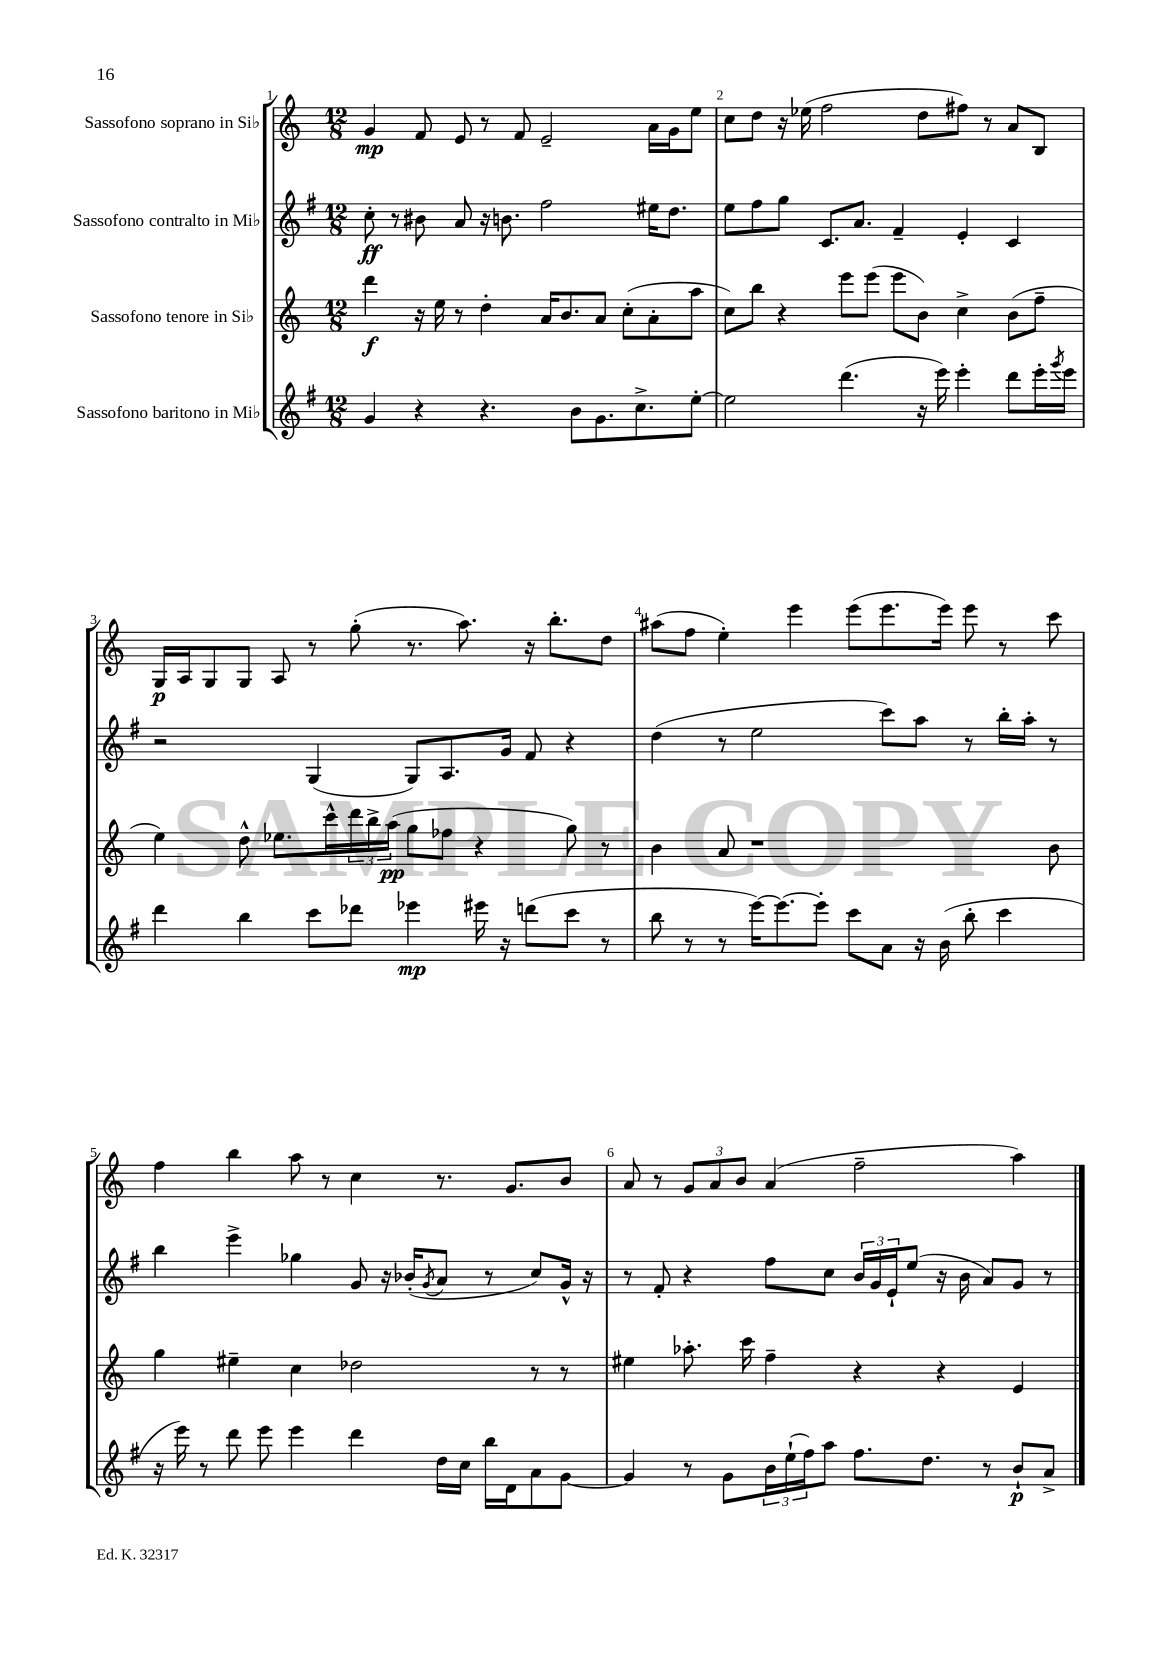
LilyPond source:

<<
\new StaffGroup <<
\new Staff = "s0" \with { instrumentName = "Sassofono soprano in Sib" } {
    \clef treble \key c \major \numericTimeSignature \time 12/8
    g'4\mp f'8 e'8 r8 f'8 e'2-- a'16 g'16 e''8 |
    c''8 d''8 r16 ees''16( f''2 d''8 fis''8) r8 a'8 b8 |
    g16\p a16 g8 g8 a8 r8 g''8-.( r8. a''8.) r16 b''8.-. d''8 |
    ais''8( f''8 e''4-.) e'''4 e'''8( e'''8. e'''16) e'''8 r8 c'''8 |
    f''4 b''4 a''8 r8 c''4 r8. g'8. b'8 |
    a'8 r8 \tuplet 3/2 { g'8 a'8 b'8 } a'4( f''2-- a''4) \bar "|." |
}
\new Staff = "s1" \with { instrumentName = "Sassofono contralto in Mib" } {
    \clef treble \key g \major \numericTimeSignature \time 12/8
    c''8-.\ff r8 bis'8 a'8 r16 b'8. fis''2 eis''16 d''8. |
    e''8 fis''8 g''8 c'8. a'8. fis'4-- e'4-. c'4 |
    r2 g4( g8) a8. g'16 fis'8 r4 |
    d''4( r8 e''2 c'''8) a''8 r8 b''16-. a''16-. r8 |
    b''4 e'''4-> ges''4 g'8 r16 bes'16-.( \acciaccatura { g'8 } a'8 r8 c''8) g'16-^ r16 |
    r8 fis'8-. r4 fis''8 c''8 \tuplet 3/2 { b'16 g'16 e'16-! } e''8( r16 b'16 a'8) g'8 r8 \bar "|." |
}
\new Staff = "s2" \with { instrumentName = "Sassofono tenore in Sib" } {
    \clef treble \key c \major \numericTimeSignature \time 12/8
    d'''4\f r16 e''16 r8 d''4-. a'16 b'8. a'8 c''8-.( a'8-. a''8 |
    c''8) b''8 r4 e'''8 e'''8( e'''8 b'8) c''4-> b'8( f''8-- |
    e''4) d''8-^ ees''8. c'''16-^ \tuplet 3/2 { d'''16 b''16-> a''16\pp( } g''8 fes''8 r4 g''8) r8 |
    b'4 a'8 r1 b'8 |
    g''4 eis''4-- c''4 des''2 r8 r8 |
    eis''4 aes''8.-. c'''16 f''4-- r4 r4 e'4 \bar "|." |
}
\new Staff = "s3" \with { instrumentName = "Sassofono baritono in Mib" } {
    \clef treble \key g \major \numericTimeSignature \time 12/8
    g'4 r4 r4. b'8 g'8. c''8.-> e''8~-. |
    e''2 d'''4.( r16 e'''16) e'''4-. d'''8 e'''16-. \acciaccatura { g'''8 } e'''16 |
    d'''4 b''4 c'''8 des'''8 ees'''4\mp eis'''16 r16 d'''8( c'''8 r8 |
    b''8 r8 r8 e'''16~) e'''8.~ e'''8-. c'''8 a'8 r16 b'16( b''8-. c'''4 |
    r16 e'''16) r8 d'''8 e'''8 e'''4 d'''4 d''16 c''16 b''16 d'16 a'8 g'8~ |
    g'4 r8 g'8 \tuplet 3/2 { b'16 e''16-!( fis''16) } a''8 fis''8. d''8. r8 b'8-!\p a'8-> \bar "|." |
}
>>
>>
\layout { \context { \Score \override BarNumber.break-visibility = ##(#f #t #t) barNumberVisibility = #all-bar-numbers-visible } }
